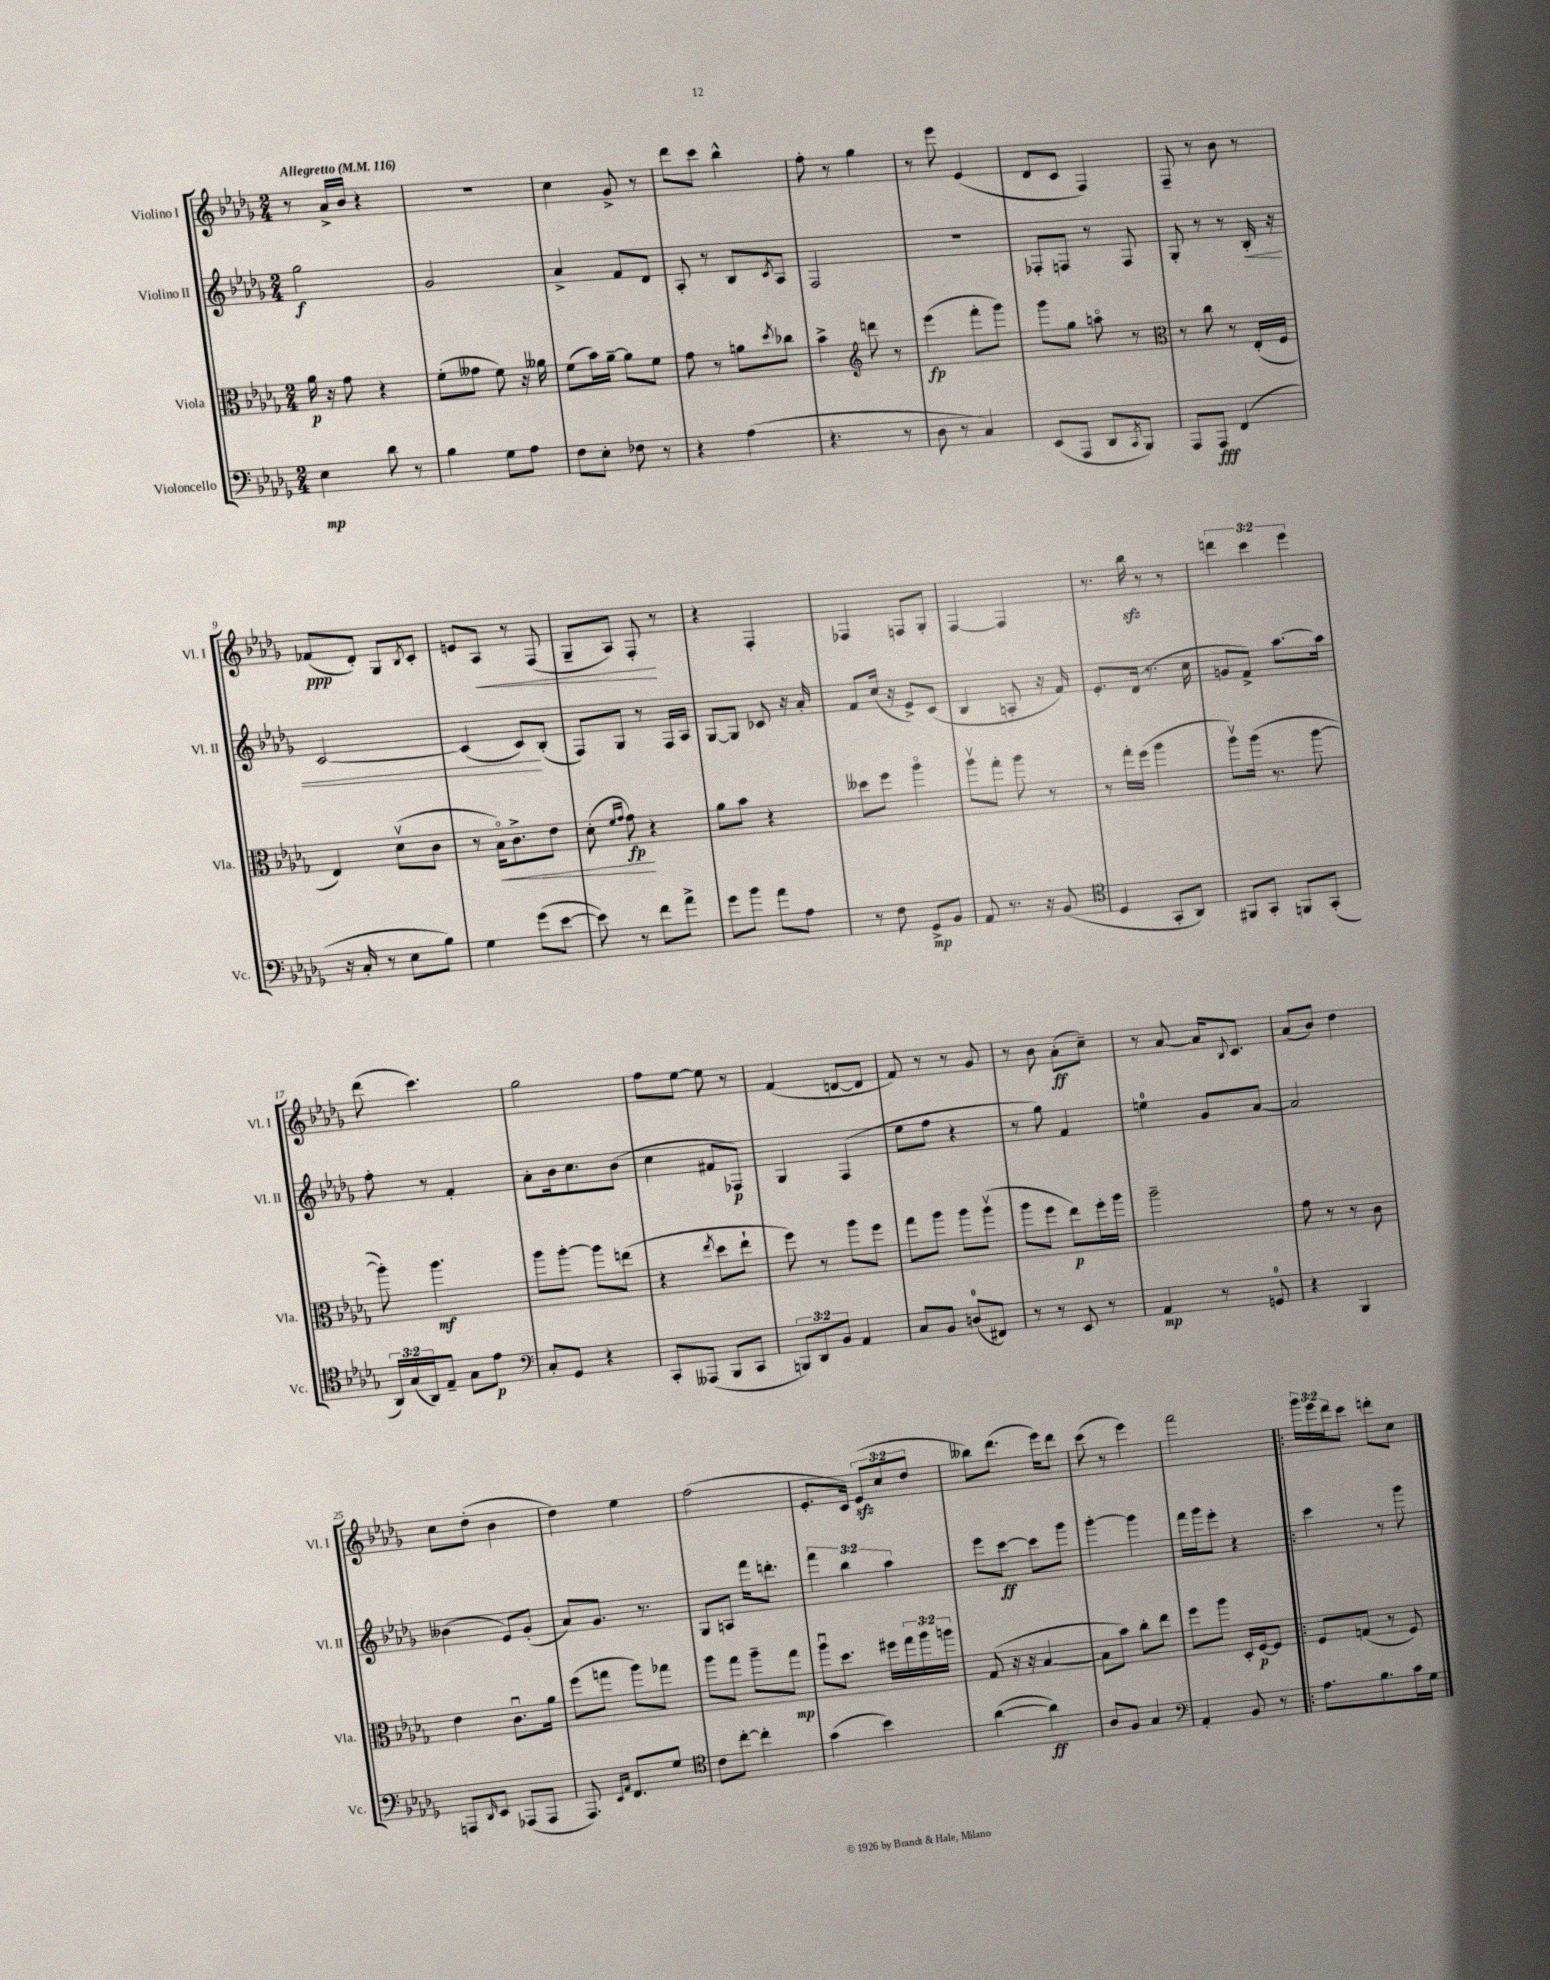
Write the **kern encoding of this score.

**kern	**kern	**kern	**kern
*staff4	*staff3	*staff2	*staff1
*clefF4	*clefC3	*clefG2	*clefG2
*k[b-e-a-d-g-]	*k[b-e-a-d-g-]	*k[b-e-a-d-g-]	*k[b-e-a-d-g-]
*M2/4	*M2/4	*M2/4	*M2/4
*MM116	*MM116	*MM116	*MM116
4E-	16a-	2gg-	8r
.	16r	.	.
.	8g-	.	16a-^
.	.	.	16b-
8d-	4r	.	4r
8r	.	.	.
=	=	=	=
4B-	(8f'	2g-	2r
.	8g--	.	.
8G-	8f)	.	.
8A-	16r	.	.
.	16a--	.	.
=	=	=	=
8F	(8f	4a-^	4cc
8E-'	16b-)	.	.
.	[16a-~	.	.
8F-	8a-]	8f	8g-^
8r	8f	8d-	8r
=	=	=	=
4r	8g-	8A-'	8ddd-
.	8r	8r	8ccc
(4A-	8a	8B-	4bb-^^
.	8qdd-	8qc	.
.	8cc-	8A-	.
=	=	=	=
4.r	4b-^	2F	8ff'
.	.	.	8r
*	*clefG2	*	*
.	8ddd	.	4gg-
8r	8r	.	.
=	=	=	=
8D-	(4eee-	2r	8r
8r	.	.	8eee-
4C)	8fff'	.	(4e-
.	8ggg-)	.	.
=	=	=	=
(8EE-	8ggg-	8F-'	8d-
8AAA-	8gg-	8F	8c
8DD-	8aao	8r	4F)
8qCC	.	.	.
8BBB-)	8r	8F	.
=	=	=	=
*	*clefC3	*	*
8AAA-	8r	8G-'	8F~
8AAA-	8cc	8r	8r
(4FF	8r	8r	8b-
.	(16E-'	16B-'	8r
.	16F	16r	.
=	=	=	=
16r	4E-)	[2c	(8f-
16C'	.	.	.
8r	.	.	8d-')
8E-	(8d-v	.	8G-
.	.	.	8qB-
8B-)	8c	.	8c'
=	=	=	=
4G-	8r	(4c]	8e
.	16B-o)	.	8A-
.	8.c^	.	.
(8g-	.	8c)	8r
[8e-	8e-	(8B-'	(8F
=	=	=	=
8e-])	(8d-'	8F)	8G-~
.	16qqf	.	.
.	16qqg-	.	.
8r	8g-)	8G-	8A-)
8f	4r	8r	8F'
8a-^	.	16F	8r
.	.	16A-	.
=	=	=	=
8g-	8a-	[8G-	4r
8b-	8b-	8G-]	.
8a-	4r	8c-	4F'
8A-	.	16r	.
.	.	16a-'	.
=	=	=	=
8r	8dd--	8f	4F-
8F	8ff	(16cc	.
.	.	16r	.
8GG-^	4aa-o	8e-^)	8F
8BB-	.	(8c	8G-'
=	=	=	=
8AA-	8aa-v	4B-	[4F
8.r	8gg-'	.	.
.	8aa-	8A'	4F]
16r	.	.	.
(8BB-	8r	16r	.
.	.	16f)	.
=	=	=	=
*clefC4	*	*	*
4D-	8r	8.e-'	8.r
.	16gg-'	.	.
.	(16ff	(16d-	16bb-
8GG-'	4aa-	8.r	8r
8AA-)	.	.	8r
.	.	16cc	.
=	=	=	=
8FF#	8aa-v)	8g	6ddd
8GG-'	(16aa-	8f^)	.
.	.	.	6ccc
.	8.r	.	.
8FF	.	[8.aa-	.
.	.	.	6eee-
(8GG-'	[8aa-	.	.
.	.	16aa-]	.
=	=	=	=
24AA-)	8aa-'])	8ff'	(8ddd-
(24G-	.	.	.
24AA-)	.	.	.
8E-~	4.aa-	8r	4.ccc)
8G-	.	4f'	.
8e-	.	.	.
=	=	=	=
*clefF4	*	*	*
8C'	8aa-	8a-'	2gg-
8GG-	[8aa-'	16b-	.
.	.	8.cc	.
4r	8aa-]	.	.
.	(8ee	(8b-	.
=	=	=	=
8CC'	4r	4cc	8ff
(8AAA--	.	.	[8ee-
.	8qee-	.	.
8BBB-	8dd-	8f#	8ee-]
8CC	8ee-`	8F-)	8r
=	=	=	=
12BBB)	8ff)	4G-	(4f
12DD-	.	.	.
.	8r	.	.
12BB-	.	.	.
4AA-	8aa-	(4F	[8d
.	8ff	.	8d]
=	=	=	=
8C	8gg-	8ee-	8f)
8BB-	8aa-	8ff	8r
(8D	8aa-	4r	8r
8FF#)	(8aa-v	.	8g-
=	=	=	=
8r	8aa-	8r	8r
8r	8ff	8gg-)	8b-
8EE-	8ee-)	4f	(8a-'
8r	16ff'	.	8cc~)
.	16aa-	.	.
=	=	=	=
4AA-	2aa-~	4ee	8r
.	.	.	[8a-
8r	.	8g-	16a-]
.	.	.	8qqB-
.	.	.	8.c
8GG	.	[8a-	.
=	=	=	=
4r	8g-	2a-]	(8a-
.	8r	.	8b-)
4BBB-	8r	.	4dd-
.	8c	.	.
=	=	=	=
8AAA	4e-	(4b--	8cc
16qqDD-	.	.	.
8EE-	.	.	(8dd-'
(8AAA-	8.cu	8e-)	4b-
8AAA-	.	(8g-'	.
.	16a-	.	.
=	=	=	=
8.AAA-)	(8ff	8a-)	4dd-)
.	8gg	8.g-	.
16qqEE-	.	.	.
16qqAA-	.	.	.
8.FF	.	.	.
.	8aa-)	.	4ee-
.	.	8.r	.
8G-	8gg-	.	.
=	=	=	=
*clefC4	*	*	*
8c	8aa-	8G-	(2ff
[8cc'	8gg-	8A	.
4cc']	8aa-~	16fff	.
.	.	8.ddd'	.
.	8gg-	.	.
=	=	=	=
(4g-	8aa-u	6fff	8.e-'
.	8.dd-	.	.
.	.	6bb-	.
.	.	.	16c)
4b-)	.	.	(12e-
.	16ff#	.	.
.	.	6aa-	12cc
.	24gg-	.	.
.	24aa-	.	12dd-
.	24aa	.	.
=	=	=	=
([4a-	(8G-	8eee-	8bb--)
.	16r	[8ccc	(8.ddd-
.	16r	.	.
4a-])	[4B-	8ccc]	.
.	.	.	16eee-)
.	.	8ggg-	8ddd-
=	=	=	=
8A-	8B-]	[4ggg-'	(8ccc
8F	8b-)	.	8r
4G-	8cc'	4ggg-]	4eee-)
.	8ee-	.	.
=	=	=	=
*clefF4	*	*	*
4AA-'	8ff	16fff	2fff
.	.	16ggg-	.
.	8aa-	8eee-'	.
8BB-	16D-'	4r	.
.	[16F	.	.
8r	8F]	.	.
=!|:	=!|:	=!|:	=!|:
8.A-	8F	4ccc	24ggg-
.	.	.	24eee-
.	.	.	24ddd-
.	(8G	.	8ccc
8.B-	.	.	.
.	8r	8r	8ddd'
16c	8F)	8ggg-	8cc
16G-	.	.	.
==	==	==	==
*-	*-	*-	*-
